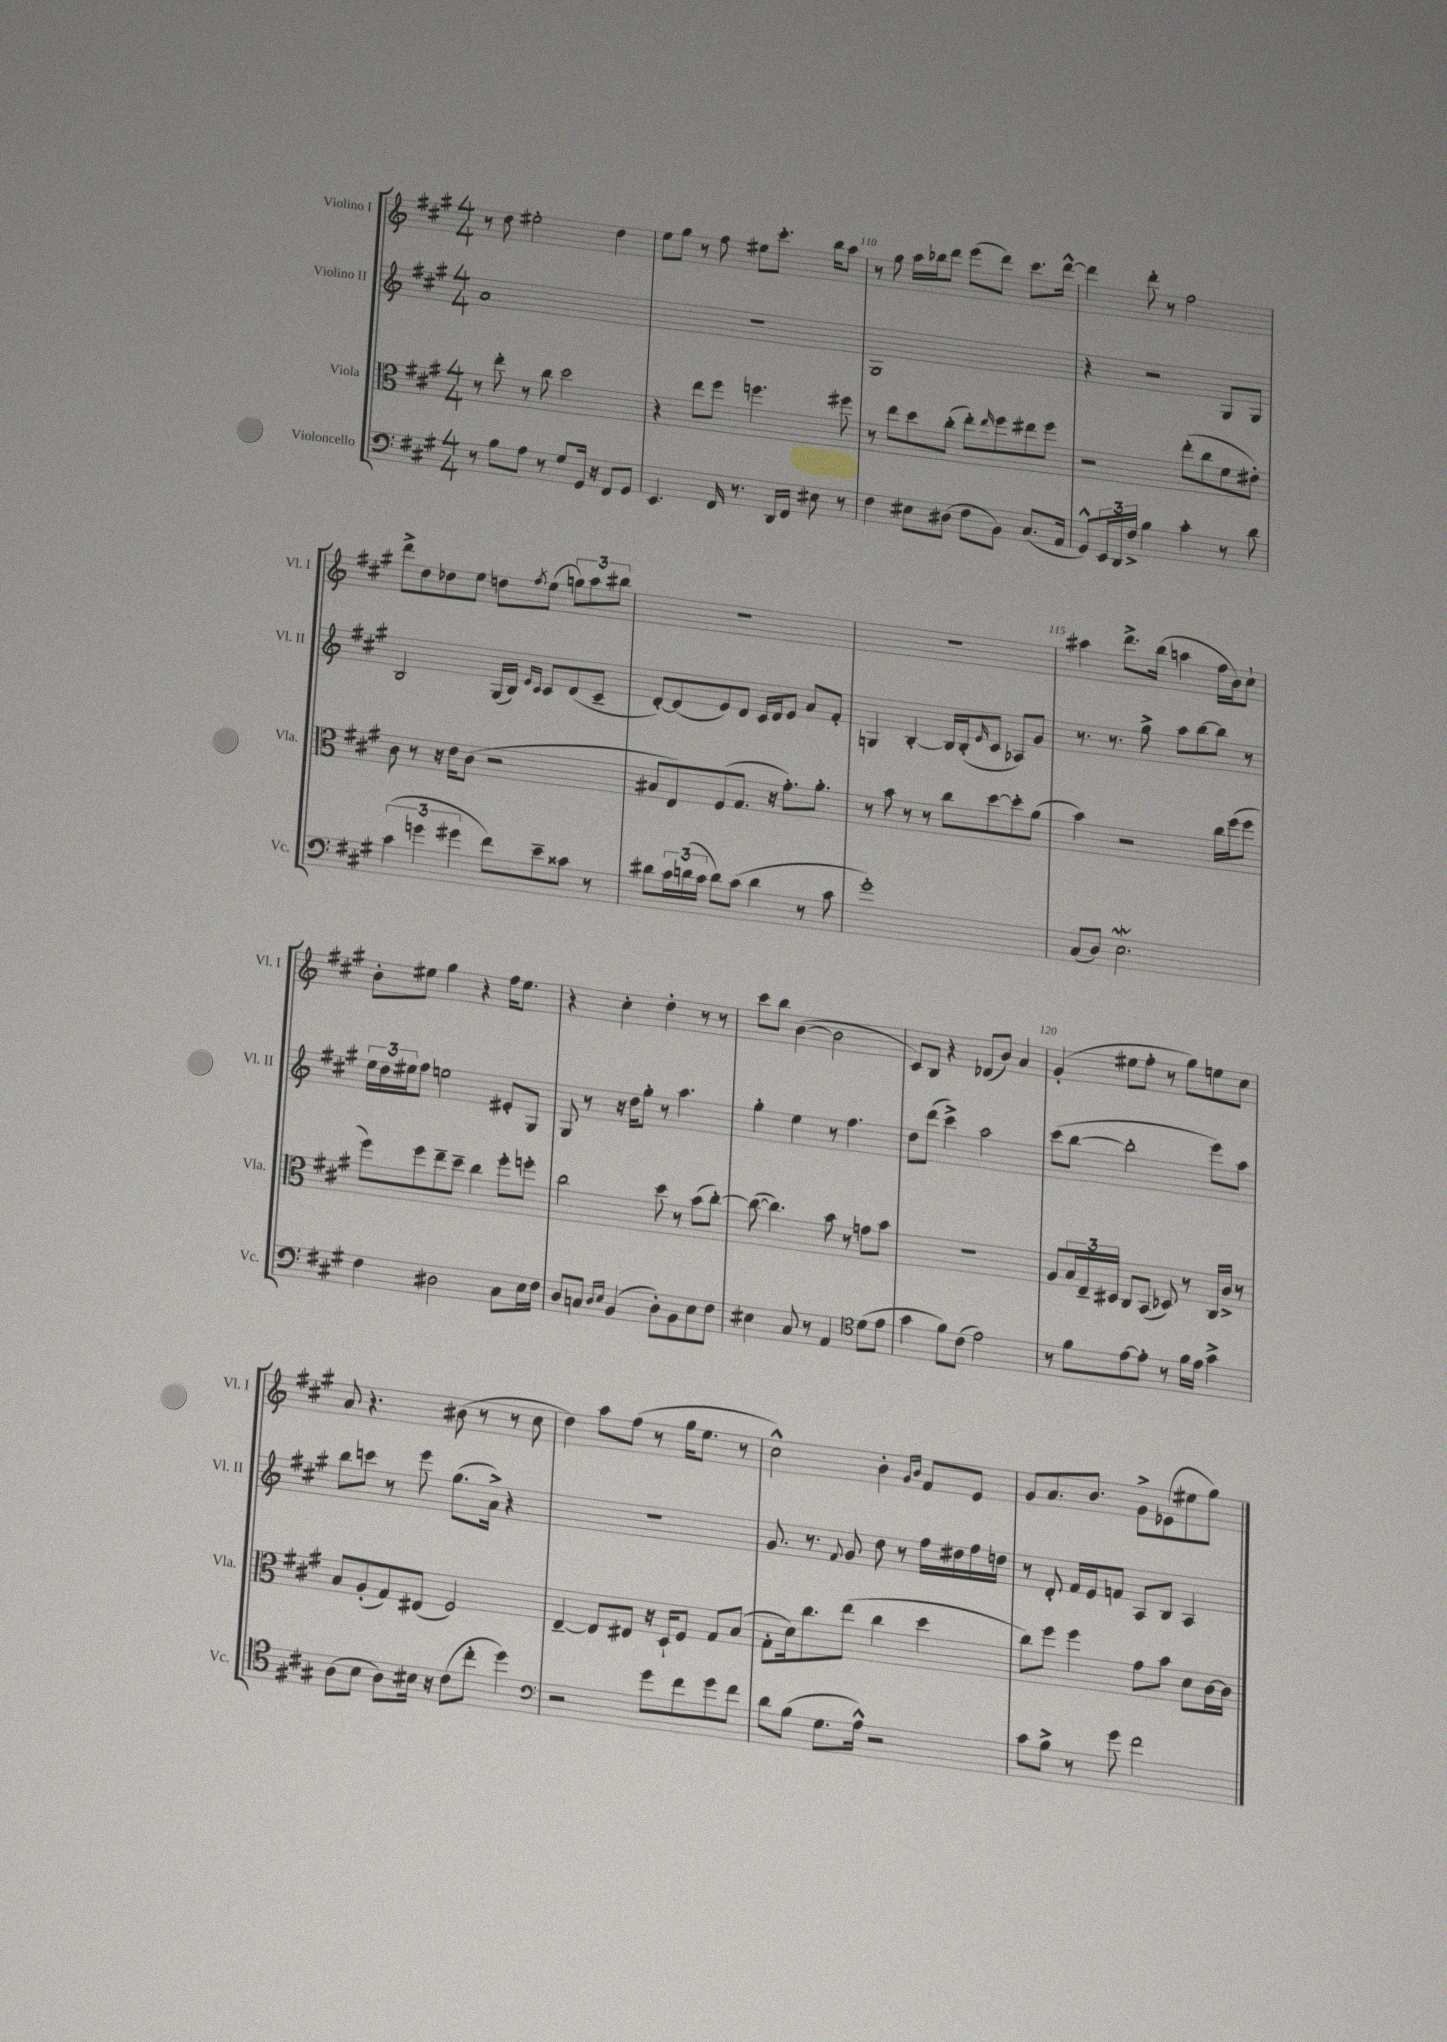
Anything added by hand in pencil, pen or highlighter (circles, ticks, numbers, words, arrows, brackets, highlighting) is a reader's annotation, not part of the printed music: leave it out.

**kern	**kern	**kern	**kern
*staff4	*staff3	*staff2	*staff1
*clefF4	*clefC3	*clefG2	*clefG2
*k[f#c#g#]	*k[f#c#g#]	*k[f#c#g#]	*k[f#c#g#]
*M4/4	*M4/4	*M4/4	*M4/4
8r	8r	1a	8r
8B	8ee'	.	8dd
8A	8r	.	2ee#'
8r	8cc#	.	.
8G#	2dd	.	.
16GG#	.	.	.
16r	.	.	.
8FF#	.	.	4dd
8GG#	.	.	.
=	=	=	=
4.EE	4r	1r	8ee
.	.	.	8gg#
.	8ee	.	8r
16FF#	8ff#	.	8ff#
8.r	.	.	.
.	4.ff	.	8ee#
16DD	.	.	8.ccc#'
16FF#	.	.	.
8E#	.	.	.
.	.	.	16bb
8r	8ff#	.	8aa
=	=	=	=
4F#	8r	1G#	8r
.	8ee	.	8gg#
8E#	8dd	.	16aa
.	.	.	16bb-
(8D#	(8cc#'	.	8ddd
8F#	8ee')	.	(8eee
.	16qqee	.	.
8BB)	8ff#	.	8ddd)
(8.C#	8ee#	.	8.ccc#
.	8ff#	.	.
16AA	.	.	[16ddd^^
=	=	=	=
8GG#^^)	2r	4r	4ddd]
24EE	.	.	.
24DD	.	.	.
24F#^	.	.	.
4B	.	2r	8ddd'
.	.	.	8r
4c#'	(8ee'	.	2ff#
.	8cc#	.	.
8r	8f#	8G#	.
8d	8e#')	8G#	.
=	=	=	=
(6c#	8c#	2B	8ddd^
.	8r	.	8dd
6g	.	.	.
.	16r	.	8dd-
.	16e	.	.
6g#	.	.	.
.	(8c#	.	8ee
8f#)	2r	(16G#	8dd
.	.	16B)	.
.	.	16qqe	.
.	.	16qqc#	8qff#
8e~	.	8c#	(8ee
8c##	.	(8d	12gg)
.	.	.	12aa
8r	.	8c#~	.
.	.	.	12bb#
=	=	=	=
8d#	8B#	[8d')	1r
24c#	8E)	(8d]	.
(24d	.	.	.
24c#	.	.	.
8d)	(8F#	8e)	.
(8c#	8.G#	8d	.
4d	.	16c#	.
.	16r	16d	.
.	8.g#')	8e	.
8r	.	8a	.
.	8.a'	.	.
8c#	.	8f#'	.
=	=	=	=
1g#')	8r	4G	1r
.	8b	.	.
.	8r	[4B'	.
.	8r	.	.
.	8cc#	16B]	.
.	.	(16B'	.
.	.	16qqe	.
.	[8dd	8c#	.
.	8dd']	8A-)	.
.	(8a	8g#	.
=	=	=	=
(8C#	4b)	8.r	4aa#
8D)	.	.	.
.	.	8.r	.
2.E	2r	.	8.ddd^
.	.	8gg#^	.
.	.	.	(16bb
.	.	8aa	4aa
.	.	[8bb	.
.	16cc#	8bb]	16ff#
.	(16ff#	.	16b)
.	8ff#	8r	8cc#`
=	=	=	=
4F#	8ff#)	24ee	8b'
.	.	24dd	.
.	.	24ee#	.
.	8ff#	8ff#	8ee#
2D#	8ee~	2ee	4gg#
.	8dd~	.	.
.	4cc#	.	4r
8C#	8ff#'	8e#'	16ff#
.	.	.	8.ee#
16E	8ff'	8G#	.
16F#	.	.	.
=	=	=	=
8D	2cc#	8G#	4r
8C	.	8r	.
16qqD	.	.	.
16qqE	.	.	.
(4BB	.	16r	4cc#'
.	.	16dd	.
.	.	8gg#'	.
8D')	8dd	8r	4dd'
8BB	8r	4.aa	.
8E	(8b	.	8r
8F#	[8cc#')	.	8r
=	=	=	=
4E#	(8cc#_	4gg#'	8ccc#
.	4.cc#])	.	8bb
8C#	.	4ee	([4b
8r	.	.	.
4AA	8b	8r	2b]
.	8r	4.ff#	.
*clefC4	*	*	*
(8d	8g	.	.
8e	8b	.	.
=	=	=	=
4g#	1r	8dd	8c#)
.	.	(8ddd	8B
8f#)	.	4ccc#^)	4r
(8c#	.	.	.
2e)	.	2aa	(8d-
.	.	.	8b)
.	.	.	4a
=	=	=	=
8r	8A	(8ccc#	(4g#'
8f#	24B	[8bb	.
.	24E~	.	.
.	24D#	.	.
[8e	8C#	2bb']	8ee#
8e']	(8BB	.	8ff#'
8r	8D-)	.	8r
16f#	8r	.	8gg#)
16e	.	.	.
4g#^	16C#	8eee)	8ee
.	16c#^	.	.
.	8r	8aa	8cc#
=	=	=	=
(8A	8B	8bb	8a
8B	(8A'	8ccc	4.r
8A)	8G#)	8r	.
16B#	(8E#	8eee	.
16r	.	.	.
(8c#	2F#)	(8.gg#	(8b#
8cc#'	.	.	8r
.	.	16a^)	.
4dd)	.	4r	8r
.	.	.	8cc#
=	=	=	=
*clefF4	*	*	*
2r	[4E~	1r	4dd)
.	8E]	.	8aa
.	8E#	.	(8ff#
8g#	16r	.	8r
.	16D`	.	.
8f#	8F#	.	16gg#
.	.	.	8.ee
8g#	8G#	.	.
8f#	(8B	.	8r
=	=	=	=
8d	8G#'	8.g#	2cc#^^)
(8B	16d)	.	.
.	8.cc#	8.r	.
8.G#	.	.	.
.	.	8qqf#	.
.	(8ee	8g#	.
16A^^)	.	.	.
2r	4cc#	8dd	4b'
.	.	8r	.
.	.	.	16qqg#
.	.	.	16qqb
.	4dd	16ff#	8f#
.	.	16dd#	.
.	.	16ff#	8e
.	.	16dd	.
=	=	=	=
8c#	8cc#)	8r	8g#
8B^	8ff#	8d'	8.a
8r	4ff#	16f#	.
.	.	16e	8.b
8g#	.	8f	.
2f#	8g#	8A	8g#^
.	8b	8B	(8e-
.	8d	4A	8ee#
.	[16c#	.	8gg#)
.	16c#]	.	.
==	==	==	==
*-	*-	*-	*-
